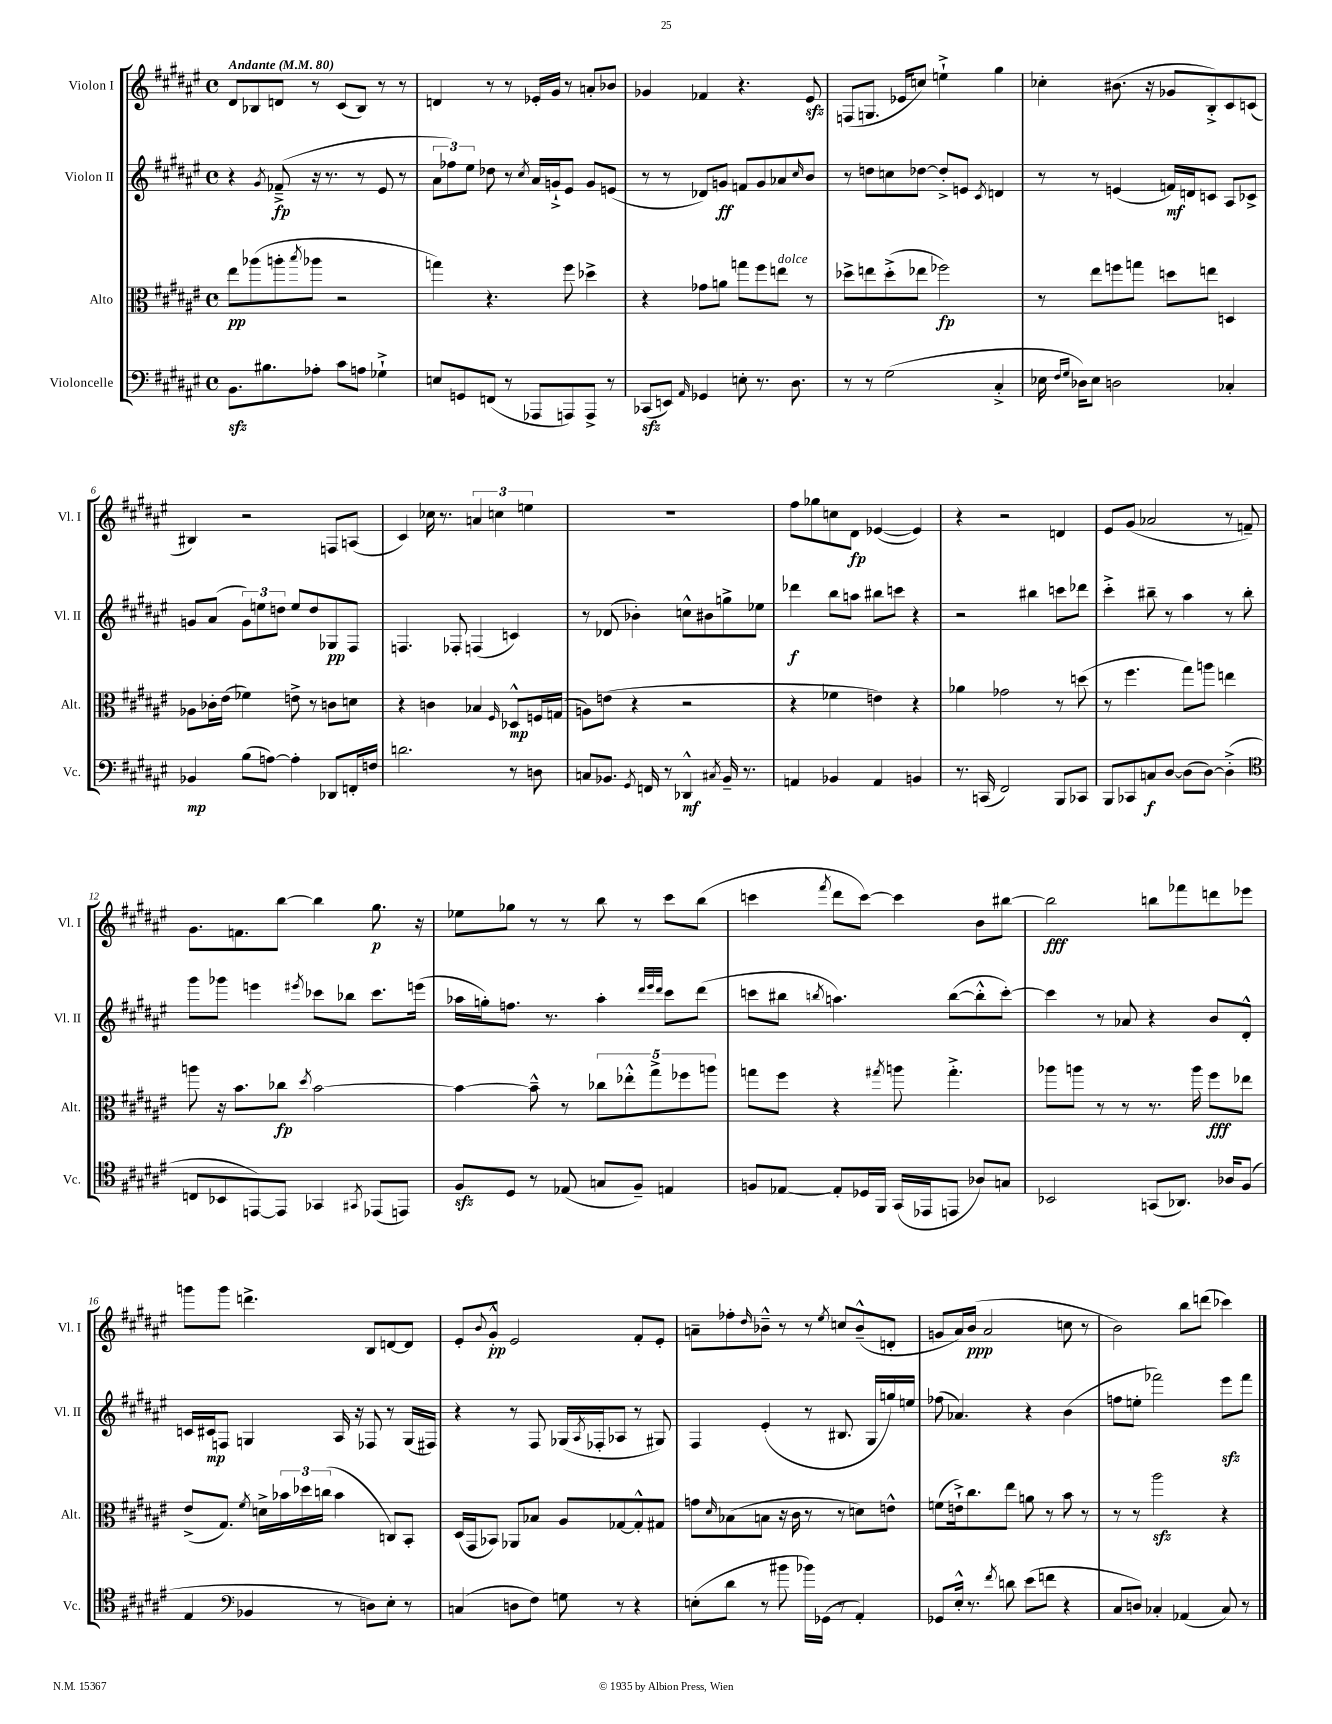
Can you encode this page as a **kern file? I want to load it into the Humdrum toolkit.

**kern	**kern	**kern	**kern
*staff4	*staff3	*staff2	*staff1
*clefF4	*clefC3	*clefG2	*clefG2
*k[f#c#g#d#a#e#]	*k[f#c#g#d#a#e#]	*k[f#c#g#d#a#e#]	*k[f#c#g#d#a#e#]
*M4/4	*M4/4	*M4/4	*M4/4
*met(c)	*met(c)	*met(c)	*met(c)
*MM80	*MM80	*MM80	*MM80
8.BB	8ee#	4r	8d#
.	(8aa-	.	8B-
8.B#	.	.	.
.	.	8qg#	.
.	8aa'	(8f-~^	8d
.	8qbb	.	.
8A-'	8aa-	16r	8r
.	.	8.r	.
8c#	2r	.	(8c#
8A	.	8r	8B-)
4G-`^	.	8e#	8r
.	.	8r	8r
=	=	=	=
8E	4gg)	12a#	4d
.	.	12ff-)	.
8GG	.	.	.
.	.	12ee#	.
(8FF	4.r	8dd-	8r
8r	.	8r	8r
.	.	8qcc#	.
8AAA-	.	16a#	16e-'
.	.	16g`^	16g#
8AAA)	8ff#	8e#	8r
8AAA^	4dd-^	8g	8a'
8r	.	(8e	8b-
=	=	=	=
(8CC-	4r	8r	4g-
8EE)	.	8r	.
16qqAA#	.	.	.
4GG-	8g-	8d-)	4f-
.	8a	8g	.
8E'	8gg	8f	4.r
8.r	8ff#	8g	.
.	8ee	8a-	.
8.D#	.	.	.
.	.	16qqcc#	.
.	8r	8b	8e#
=	=	=	=
8r	8dd-^	8r	(8F
8r	8ee	8dd	8.G
(2G#	(8dd-'^	8cc	.
.	.	.	16e-
.	8ee-	[8dd-	8cc)
.	2ff-)	8dd-'^]	4ee`^
.	.	8e	.
.	.	8qc#	.
4C#'^	.	4d	4gg#
=	=	=	=
16E-	8r	8r	4cc-'
16qqF#	.	.	.
16qqG#	.	.	.
16D-)	.	.	.
8E-	8ee#	8r	.
2D	8ff	(4e	(8.b#
.	8gg	.	.
.	.	.	16r
.	8dd	16f)	8g-
.	.	16d	.
.	8ee	8c	8B'^)
4C-'	4D	8A#	8c#
.	.	8c-^	(8c
=	=	=	=
4BB-	8A-	8g	4B#)
.	16c-'	(8a#	.
.	(16e#	.	.
(8B	4f-)	12g)	2r
.	.	12ee	.
[8A)	.	.	.
.	.	12dd	.
4A']	8e^	8ee	.
.	8r	8dd	.
8DD-	8c	8G-	8F
16FF'	8d	8F#	(8A
16F	.	.	.
=	=	=	=
2.d	4r	4.F	4c#)
.	4c	.	16cc-
.	.	.	8.r
.	.	8F-'	.
.	4B-	(4F	6a
.	.	.	6cc
.	16qqF#	.	.
8r	8D-^^	4c)	.
.	.	.	6ee
8D	16F	.	.
.	(16G	.	.
=	=	=	=
8C	8A)	8r	1r
8.BB-	(8e	(8d-	.
.	4r	4b-')	.
8qGG#	.	.	.
16FF	.	.	.
8r	.	.	.
4DD-^^	2r	8cc^^	.
.	.	8b#	.
8qC#	.	.	.
16BB-~	.	8gg^	.
8.r	.	.	.
.	.	8ee-	.
=	=	=	=
4AA	4r	4ddd-	8ff#
.	.	.	8gg-
4BB-	4f-	8bb	8cc
.	.	8aa	8d#
4AA	4e)	8bb#	([4e-
.	.	8ccc	.
4BB	4r	4r	4e-])
=	=	=	=
8.r	4a-	2r	4r
(16CC	.	.	.
2FF#)	2g-	.	2r
.	.	4bb#	.
8BBB	8r	8ccc	4d
8CC-	(8dd	8ddd-	.
=	=	=	=
8BBB	8r	4ccc#'^	8e#
8CC-	4.ff#	.	(8g#
8C	.	8bb#~	2a-
[8D#	.	8r	.
(8D#]	8gg#)	4aa#	.
[8D#)	8aa	.	.
(4D#'^]	4ee	8r	8r
.	.	8bb#'	8f~)
=	=	=	=
*clefC4	*	*	*
8C	8aa	8ggg#	8.g#
8BB-	16r	8ggg-	.
.	8.b	.	8.f
[8EE)	.	4eee	.
8EE]	8cc-	.	[8bb
.	8qdd#	8qeee#	.
4GG-	[2b	8ccc-	4bb]
.	.	8bb-	.
8qGG#	.	.	.
(8EE-	.	8.ccc-	8.gg#
8EE)	.	.	.
.	.	(16eee	16r
=	=	=	=
8F#	4b_	16aa-	8ee-
.	.	16gg')	.
8D#	.	8.ff	8gg-
8r	8b~^^]	.	8r
.	.	8.r	.
(8E-	8r	.	8r
8G	10cc-	4aa-'	8bb
.	10ee-'^^	.	.
8F#~)	.	.	8r
.	10gg#^	.	.
.	.	32qqddd#	.
.	.	32qqeee#	.
.	.	32qqddd#	.
4E	.	8ccc#	8ccc#
.	10ff-	.	.
.	.	(8ddd#	(8bb
.	10aa	.	.
=	=	=	=
8F	8gg	8ccc	4ccc
[8E-	8ff#	8bb#	.
.	.	8qbb	8qfff#
8E-']	4r	4.aa)	8ddd#
16D-	.	.	[8ccc)
16FF#	.	.	.
.	8qgg#	.	.
(16GG#	8aa	.	4ccc]
16EE-	.	.	.
8EE	4.gg#'^	([8bb	.
8A-)	.	8bb'^^]	8b
8G	.	[8ccc')	[8bb#
=	=	=	=
2BB-	8aa-	4ccc]	2bb#]
.	8aa	.	.
.	8r	8r	.
.	8r	8a-	.
(8GG	8.r	4r	8bb
8.AA-)	.	.	8fff-
.	16aa	.	.
.	8ff#	8b	8ddd
16A-	.	.	.
(8F#	8ee-	8d#'^^	8eee-
=	=	=	=
4E#	(8e#^	16c	8ggg
.	.	16c#	.
.	8.G#)	8F	8ggg
*clefF4	*	*	*
4BB-	.	4G	4.ddd^
.	8qf#	.	.
.	16d^	.	.
.	24b-	.	.
.	24dd-	.	.
.	(24cc	.	.
8r	4b-	16A#	.
.	.	16r	.
8D)	.	8F-	8B
8E#'	8C)	8r	[8d
8r	8BB'	(16G	8d]
.	.	16F#)	.
=	=	=	=
(4C	(16D#	4r	8e#'
.	16GG#	.	.
.	.	.	8qqb
.	8BB-)	.	8g#'^^
8D	8AA-	8r	2e#
8F#)	8B-	8F#	.
8G	8A#	(16G-	.
.	.	8qA#	.
.	.	16F-'	.
8r	[8G-	8A-	.
4r	8G-'^^]	8r	8f#'
.	8G#	8G#)	8e#'
=	=	=	=
(8E'	8g	4F#	8a~
.	16qqd#	.	.
8d#	(8B-	.	8ff-'
.	.	.	16qqdd#
8r	8B	(4e#'	8b-~^^
8b#	16r	.	8r
.	16c#	.	.
16b-)	8r	8r	8r
(16GG-	.	.	.
.	.	.	8qee#
8r	8r	8.B#	8cc
4AA#')	8d)	.	(8b-~^^
.	.	16G#	.
.	8e^^	16gg)	8d'
.	.	16ee	.
=	=	=	=
8GG-	(8f	(8ff-	8g
16E#'^^	16e`^)	4.a-)	16a#)
8.r	8.cc#	.	(16b
.	.	.	2a#
8qf#	.	.	.
8d	8ee#	.	.
(8e#	8a	4r	.
8f	8r	.	.
4r	8b	(4b	8cc
.	8r	.	8r
=	=	=	=
8C#	8r	8ff	2b)
8D)	8r	8ee'	.
4C-'	2aa#	2fff-)	.
(4AA-	.	.	8bb
.	.	.	(8ddd
8C-)	4r	8eee#	4ccc-)
8r	.	8fff-	.
==	==	==	==
*-	*-	*-	*-
